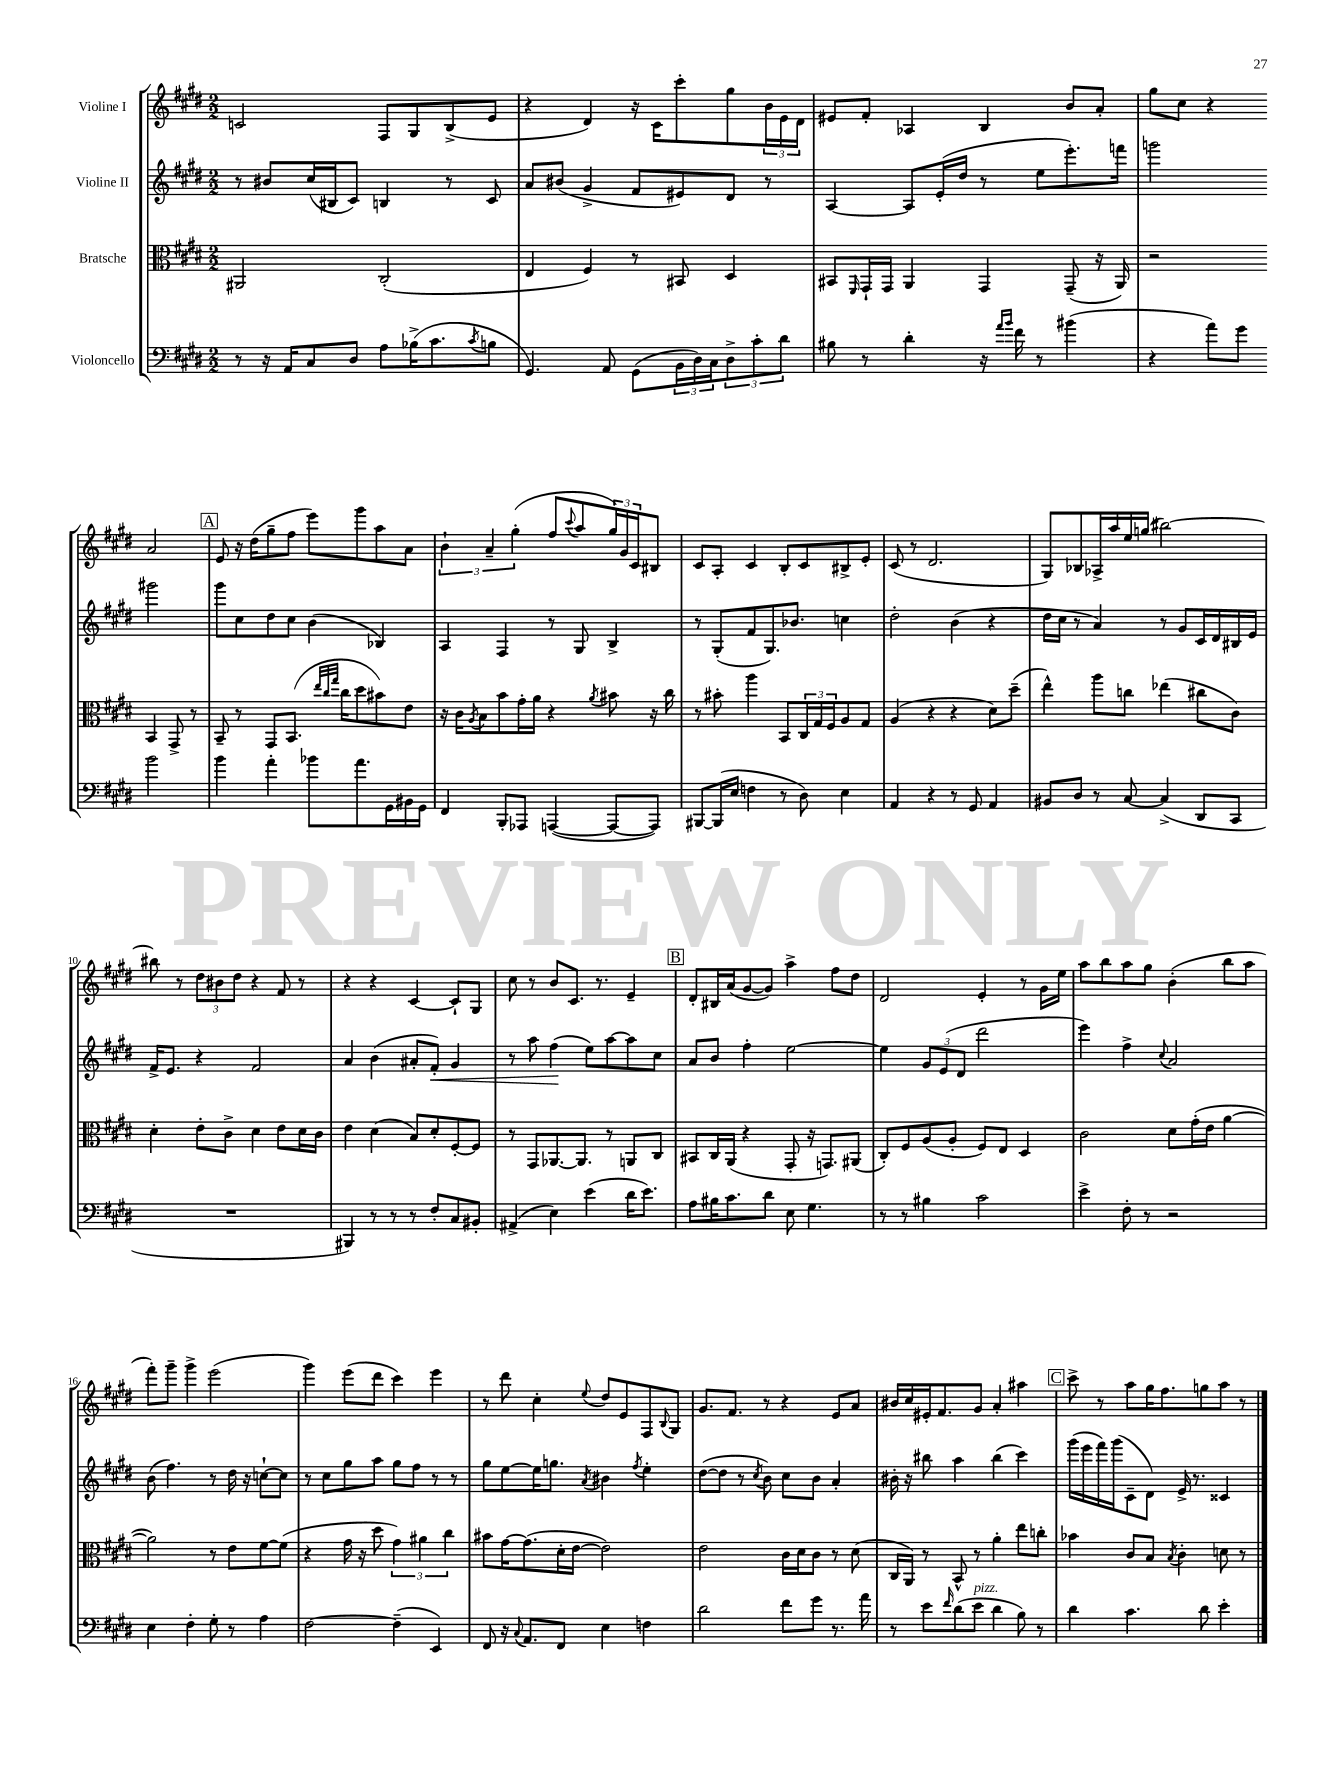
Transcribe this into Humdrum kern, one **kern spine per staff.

**kern	**kern	**kern	**kern
*staff4	*staff3	*staff2	*staff1
*clefF4	*clefC3	*clefG2	*clefG2
*k[f#c#g#d#]	*k[f#c#g#d#]	*k[f#c#g#d#]	*k[f#c#g#d#]
*M2/2	*M2/2	*M2/2	*M2/2
8r	2AA#/	8r	2c/
16r	.	8b#/L	.
16AA/LK	.	.	.
8C#/	.	(16cc#/L	.
.	.	16B#/J	.
8D#/J	.	8c#/J)	.
8A\L	(2C#'/	4B/	8F#/L
(16B-^\K	.	.	8G#/
8.c#\	.	.	.
.	.	8r	(8B^/
8qc#/	.	.	.
8B\J	.	8c#/	8e/J
=	=	=	=
4.GG#/)	4E/	8a/L	4r
.	.	(8b#/J	.
.	4F#/)	4g#^/	4d#/)
8AA/	.	.	.
(8GG#\L	8r	8f#/L	16r
.	.	.	16c#\LK
24BB\L	8BB#/	8e#/)	8ccc#'\
24D#\)	.	.	.
24C#\J	.	.	.
12D#^\	4D#/	8d#/J	8gg#\
12c#'\	.	.	.
.	.	8r	24b\L
12d#\J	.	.	24e\
.	.	.	24d#\JJ
=	=	=	=
8B#\	8BB#/L	[4A/	8e#/L
.	16qqFF#/	.	.
8r	16GG#`/L	.	8f#'/J
.	16GG#/JJ	.	.
4d#'\	4AA/	8A/]L	4A-/
.	.	(16e'/L	.
.	.	16dd#/JJ	.
16r	4GG#/	8r	4B/
16qqa/LL	.	.	.
16qqb/JJ	.	.	.
16f#\	.	.	.
8r	.	8ee\L	.
(4b#\	(8GG#~/	8.eee'\)	8b/L
.	16r	.	8a'/J
.	16AA/)	16fff\Jk	.
=	=	=	=
4r	2r	2ggg\	8gg#\L
.	.	.	8cc#\J
8a\L)	.	.	4r
8g#\J	.	.	.
2b\	4BB/	2ggg#\	2a/
.	8GG#^/	.	.
.	8r	.	.
=	=	=	=
4b\	8BB~/	8ggg#\L	8e/
.	8r	8cc#\	16r
.	.	.	(16dd#\LK
4a'\	8GG#/L	8dd#\	8gg#~\
.	(8.BB/J	8cc#\J	8ff#\J
8b-\L	.	(4b\	8eee\L)
.	32qqee/LLL	.	.
.	32qqcc#/	.	.
.	32qqgg#/JJJ	.	.
.	16cc#\LK	.	.
8.a\	8dd#\	.	8ggg#\
.	8b#\)	4B-/)	8aa\
16GG#\L	.	.	.
16BB#\	8e\J	.	8a\J
16GG#\JJ	.	.	.
=	=	=	=
4FF#/	16r	4A/	6b`\
.	16c#\LK	.	.
.	8qA/	.	.
.	8B\	.	.
.	.	.	6a~/
8BBB'/L	8b\	4F#/	.
.	.	.	(6gg#'\
8AAA-/J	16g#'\L	.	.
.	16a\JJ	.	.
([4AAA/	4r	8r	8ff#/L
.	.	.	8qqccc#/
.	.	8G#/	8aa/
.	8qa/	.	.
8AAA/_L	8b#\	4B^/	24gg#/L)
.	.	.	24g#/
.	.	.	24c#/J
8AAA/]J)	16r	.	8B#/J
.	16cc#\	.	.
=	=	=	=
[8BBB#/L	8r	8r	8c#/L
(16BBB#/]L	8b#'\	(8G#'/L	8A'/J
16E/JJ	.	.	.
4F\	4aa\	8f#/	4c#/
.	.	8.G#/)	.
8r	8BB/L	.	8B'/L
.	.	8.b-/J	.
8D#\)	24C#/L	.	8c#/
.	24G#/	.	.
.	24F#/J	.	.
4E\	8A/	4cc\	8B#^/
.	8G#/J	.	8e'/J
=	=	=	=
4AA/	(4A/	2dd#'\	(8c#/
.	.	.	8r
4r	4r	.	2.d#/
8r	4r	(4b\	.
8GG#/	.	.	.
4AA/	8d#\L)	4r	.
.	(8dd#~\J	.	.
=	=	=	=
8BB#/L	4ee^^\)	16dd#\LL	8G#/L)
.	.	16cc#\JJ	.
8D#/J	.	8r	8B-/
8r	8aa\L	4a/)	16A-^/L
.	.	.	16aa/
[8C#/	8cc\J	.	16ee/
.	.	.	(16gg/JJ
(4C#^/]	(4ee-\	8r	[2bb#\)
.	.	8g#/L	.
8DD#/L	8cc#\L	16c#/L	.
.	.	16d#/	.
8CC#/J	8c#\J)	16B#/	.
.	.	16e/JJ	.
=	=	=	=
1r	4d#'\	16f#^/LK	8bb#\]
.	.	8.e/J	.
.	.	.	8r
.	8e'\L	4r	12dd#\L
.	.	.	12b#\
.	8c#^\J	.	.
.	.	.	12dd#\J
.	4d#\	2f#/	4r
.	8e\L	.	8f#/
.	16d#\L	.	8r
.	16c#\JJ	.	.
=	=	=	=
4BBB#/)	4e\	4a/	4r
8r	(4d#\	(4b\	4r
8r	.	.	.
8r	8B/L)	8a#'/L	[4c#/
8F#'/L	8d#'/	8f#'/J)	.
8C#/	[8F#'/	4g#/	8c#`/]L
8BB#'/J	8F#/]J	.	8G#/J
=	=	=	=
(4AA#^/	8r	8r	8cc#\
.	8GG#/L	8aa\	8r
4E\)	[8.AA-/	(4ff#\	8b/L
.	.	.	8.c#/J
.	8.AA-/]J	.	.
(4e\	.	8ee\L)	.
.	.	.	8.r
.	8r	[8aa\	.
16d#\LK	8AA/L	8aa\]	4e~/
8.e\J)	.	.	.
.	8C#/J	8cc#\J	.
=	=	=	=
8A\L	8BB#/L	8a/L	8d#'/L
16B#\K	16C#/L	8b/J	16B#/L
8.c#\	(16AA/JJ	.	(16a/J
.	4r	4ff#'\	[8g#/
8d#\J	.	.	8g#/]J)
8E\	8GG#'/	[2ee\	4aa^\
4.G#\	16r	.	.
.	8.GG/L)	.	.
.	.	.	8ff#\L
.	(8AA#/J	.	8dd#\J
=	=	=	=
8r	8C#'/L)	4ee\]	2d#/
8r	8F#/	.	.
4B#\	(8A/	12g#/L	.
.	.	(12e/	.
.	8A'/J	.	.
.	.	12d#/J	.
2c#\	8F#/L)	2ddd#\	4e'/
.	8E/J	.	.
.	4D#/	.	8r
.	.	.	16g#\LL
.	.	.	16ee\JJ
=	=	=	=
4e^\	2c#\	4eee\)	8aa\L
.	.	.	8bb\
8F#'\	.	4ff#^\	8aa\
8r	.	.	8gg#\J
.	.	8qqcc#/	.
2r	8d#\L	2a/	(4b'\
.	(16g#'\L	.	.
.	16e\JJ	.	.
.	[4a\	.	8bb\L
.	.	.	8aa\J
=	=	=	=
4E\	2a\])	(8b\	8fff#'\L)
.	.	4.ff#\)	8ggg#~\J
4F#'\	.	.	4ggg#^\
8G#'\	8r	8r	(2eee\
8r	8e\L	16dd#\	.
.	.	16r	.
4A\	[8f#\	[8cc`\L	.
.	(8f#\]J	8cc\]J	.
=	=	=	=
[2F#\	4r	8r	4ggg#\)
.	.	8cc#\L	.
.	16g#\	8gg#\	(8eee\L
.	16r	.	.
.	8dd#\	8aa\J	8ddd#\J
(4F#~\]	6g#\)	8gg#\L	4ccc#\)
.	.	8ff#\J	.
.	6a#\	.	.
4EE/)	.	8r	4eee\
.	6cc#\	.	.
.	.	8r	.
=	=	=	=
8FF#/	8b#\L	8gg#\L	8r
16r	[16g#\K	[8ee\	8ddd#\
8qqC#/	.	.	.
8.AA/L	(8.g#\]	.	.
.	.	16ee\]K	4cc#'\
.	.	8.gg\J	.
8FF#/J	16d#'\L	.	.
.	[16e\JJ	.	.
.	.	8qa/	8qqee/
4E\	2e\])	4b#\	8dd#/L
.	.	.	8e/
.	.	8qff#/	.
4F\	.	4ee'\	8F#/
.	.	.	8qqB/
.	.	.	8G#/J
=	=	=	=
2d#\	2e\	([8dd#\L	8.g#/L
.	.	8dd#\]J	.
.	.	.	8.f#/J
.	.	8r	.
.	.	8qcc#/	.
.	.	8b\)	8r
8f#\L	16c#\LL	8cc#\L	4r
.	16d#\J	.	.
8g#\J	8c#\J	8b\J	.
8.r	8r	4a'/	8e/L
.	(8d#\	.	8a/J
16a\	.	.	.
=	=	=	=
8r	16C#/LL	16b#'\	16b#/LL
.	16AA/JJ)	16r	16cc#/
8e\L	8r	8bb#\	16e#'/J
.	.	.	8.f#/
16qqf#/	.	.	.
(8d#\	8BB^^/	4aa\	.
8e\J	8r	.	8g#/J
4d#\	4a'\	(4bb#\	4a'/
8B\)	8ee\L	4ccc#\)	4aa#\
8r	8cc'\J	.	.
=	=	=	=
4d#\	4b-\	(16ggg#\LL	8ccc#^\
.	.	16eee\	.
.	.	16fff#\)	8r
.	.	(16ggg#\J	.
4.c#\	8c#/L	8c#~\	8aa\L
.	8B/J	8d#\J)	16gg#\K
.	.	.	8.ff#\
.	8qB/	.	.
.	4c#'\	16e^/	.
.	.	8.r	.
8d#\	.	.	8gg\
4e'\	8d\	4c##/	8aa\J
.	8r	.	8r
==	==	==	==
*-	*-	*-	*-
